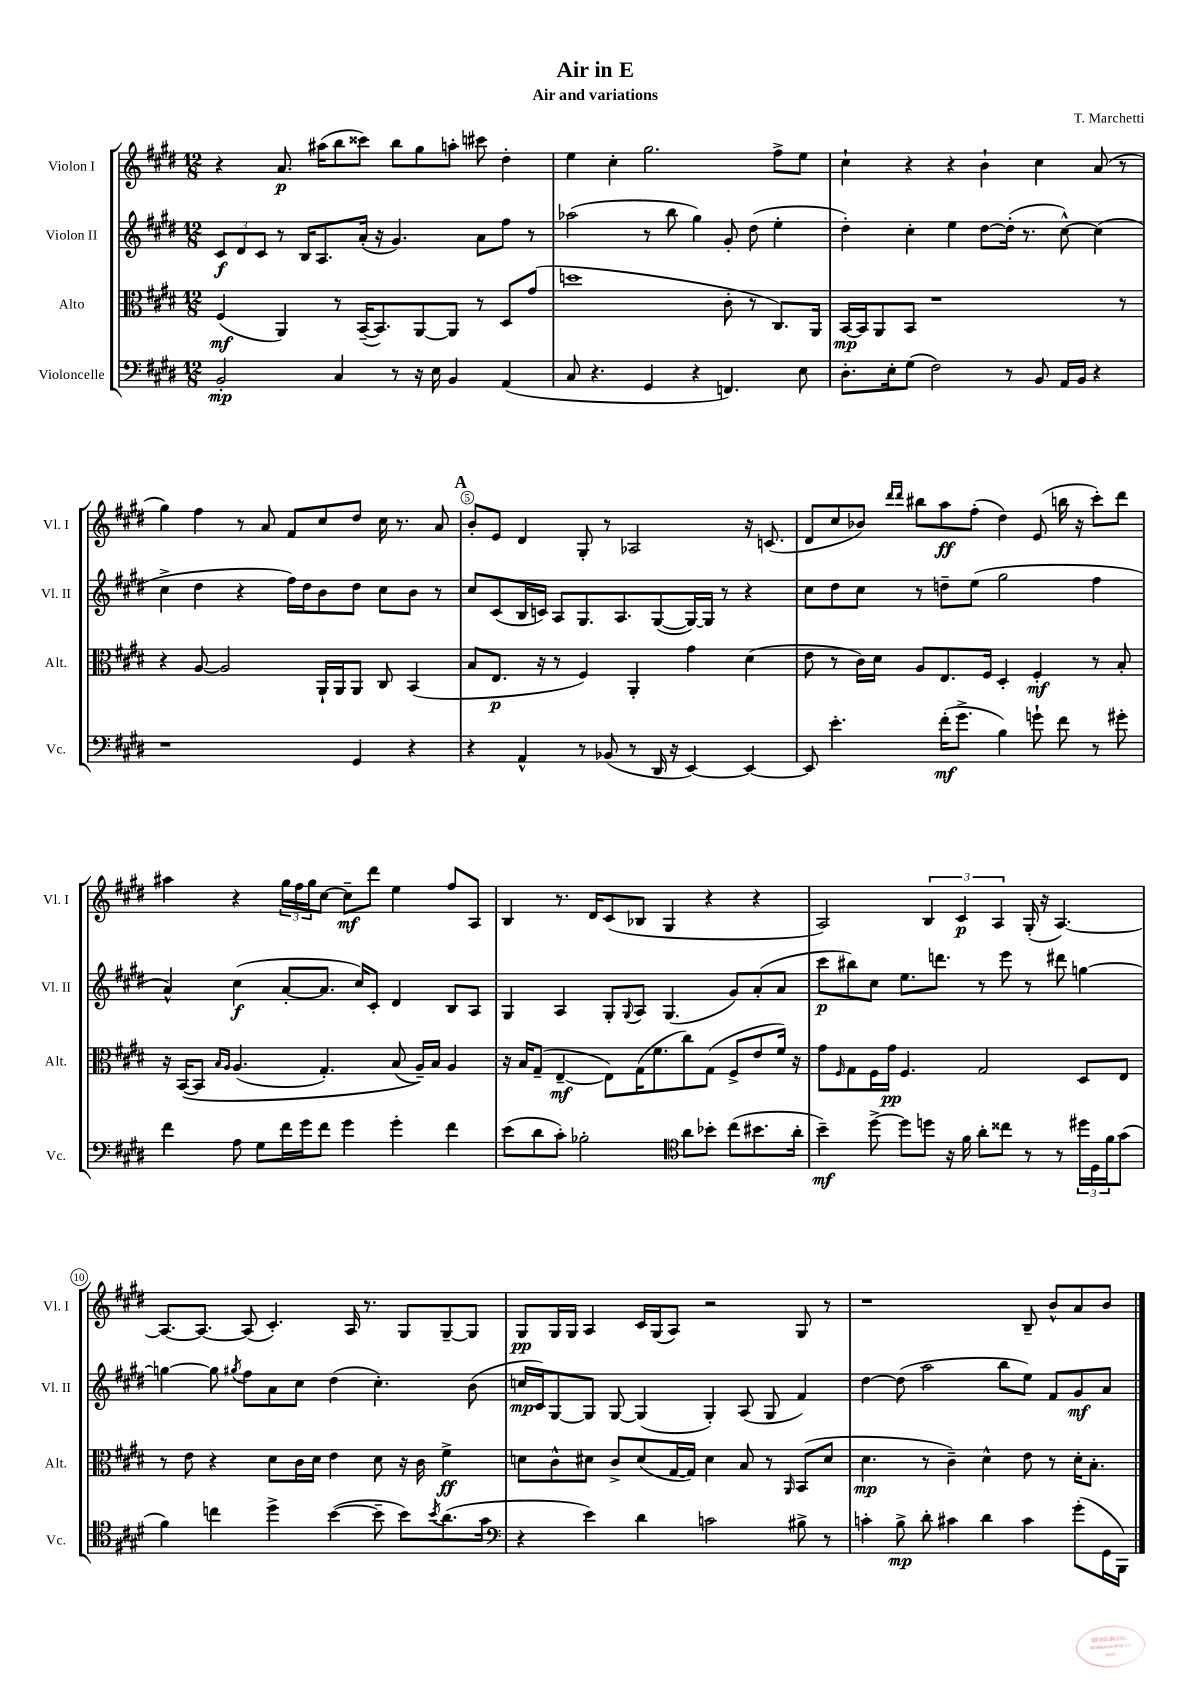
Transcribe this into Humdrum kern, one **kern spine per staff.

**kern	**kern	**kern	**kern
*staff4	*staff3	*staff2	*staff1
*clefF4	*clefC3	*clefG2	*clefG2
*k[f#c#g#d#]	*k[f#c#g#d#]	*k[f#c#g#d#]	*k[f#c#g#d#]
*M12/8	*M12/8	*M12/8	*M12/8
2BB'	(4F#	12c#	4r
.	.	12d#	.
.	.	12c#	.
.	4AA)	8r	8.a
.	.	16B	.
.	.	8.A	(16aa#
4C#	8r	.	8bb
.	([16BB~	(16a'	8ccc##)
.	8.BB])	16r	.
8r	.	4.g#)	8bb
16r	[8AA	.	8gg#
16E	.	.	.
4BB	8AA]	.	8aa'
.	8r	8a	8ccc#
(4AA	8D#	8ff#	4dd#'
.	(8g#	8r	.
=	=	=	=
8C#	1dd	(2aa-	4ee
4.r	.	.	.
.	.	.	4cc#'
4GG#	.	8r	2.gg#
.	.	8bb	.
4r	.	4gg#)	.
4.FF)	8c#'	8g#'	.
.	8r	(8dd#	.
.	8.C#)	4ee'	8ff#^
8E	.	.	8ee
.	16AA	.	.
=	=	=	=
8.D#'	[16BB	4dd#')	4cc#`
.	16BB]	.	.
.	8AA	.	.
16E'	.	.	.
(8G#	8BB	4cc#'	4r
2F#)	1r	.	.
.	.	4ee	4r
.	.	[8dd#	4b`
8r	.	(16dd#']	.
.	.	8.r	.
8BB	.	.	4cc#
16AA	.	[8cc#^^)	.
16BB	.	.	.
4r	.	(4cc#]	(8a
.	8r	.	8r
=	=	=	=
1r	4r	4cc#^	4gg#)
.	[8A	4dd#	4ff#
.	2A]	.	.
.	.	4r	8r
.	.	.	8a
.	.	16ff#)	8f#
.	.	16dd#	.
.	16AA`	8b	8cc#
.	16AA	.	.
4GG#	8AA	8dd#	8dd#
.	8C#	8cc#	16cc#
.	.	.	8.r
4r	(4BB	8b	.
.	.	8r	8a
=	=	=	=
4r	8B	8cc#	8b'
.	8.E	(8c#	8e
4AA^^	.	16B	4d#
.	16r	16c)	.
.	8r	8A	.
8r	4F#)	8.G#	8G#'
(8BB-	.	.	8r
.	.	8.A	.
8r	4AA'	.	2A-
16DD#	.	([8G#	.
16r	.	.	.
[4EE)	4g#	16G#_)	.
.	.	16G#]	.
.	.	8r	.
4EE_	(4d#	4r	16r
.	.	.	(8.c
=	=	=	=
8EE]	8e	8cc#	8d#
4.e'	8r	8dd#	8cc#
.	16c#)	8cc#	8b-)
.	16d#	.	.
.	.	.	16qqddd#
.	.	.	16qqddd#
.	8A	8r	8bb#
(16f#'	8.E	8dd~	8aa
8.g#^	.	.	.
.	.	(8ee	(8ff#'
.	16F#	.	.
4B)	4D#'	2gg#	4dd#)
8g`	4F#'	.	(8e
8f#	.	.	16bb
.	.	.	16r
8r	8r	4ff#	8ccc#')
8g#'	8B'	.	8ddd#
=	=	=	=
4f#	16r	4a^^)	4aa#
.	&([16BB	.	.
.	8BB]	.	.
.	16qqB	.	.
.	16qqA	.	.
8A	(4.A	(4cc#	4r
8G#	.	.	.
16f#	.	[8a'	24gg#
.	.	.	24ff#
16g#	.	.	.
.	.	.	24gg#
8f#	4.G#')	8.a]	[8cc#
4g#	.	.	8cc#~]
.	.	16cc#)	.
.	.	8c#'	8ddd#
4g#'	(8B	4d#	4ee
.	16A~)&)	.	.
.	16B	.	.
4f#	4A	8B	8ff#
.	.	8A	8A
=	=	=	=
(8e	16r	4G#	4B
.	16B	.	.
8d#	(8G#~	.	.
8c#')	[4E~	4A	8.r
2B-'	.	.	.
.	.	.	16d#
.	8E])	8G#'	(8c#
.	.	8qqG#	.
.	(16G#	8A	8B-
.	8.f#	.	.
.	.	(4.G#	4G#
*clefC4	*	*	*
8a	8cc#)	.	.
8b-'	(8G#	.	4r
(8cc#	8F#^	8g#)	.
8.b#	8e	(8a'	4r
.	16f#)	8a	.
16a'	16r	.	.
=	=	=	=
4b~)	8g#	8ccc#	2A)
.	16qqF#	.	.
.	8G#	8bb#)	.
[8dd#^	16F#	8cc#	.
.	16g#	.	.
8dd#]	4.F#	8.ee	.
8dd	.	.	6B
.	.	8.ddd	.
16r	.	.	.
.	.	.	6c#
16f#	.	.	.
8a'	2G#	8r	.
.	.	.	6A
8cc##	.	8eee	.
8r	.	8r	(16G#'
.	.	.	16r
8r	.	8ddd#	[4.A)
24dd#	8D#	[4gg	.
24D#	.	.	.
24f#	.	.	.
(8g#	8E	.	.
=	=	=	=
4f#)	8r	4gg_	8.A_
.	8e	.	.
.	.	.	8.A_
4cc	4r	8gg]	.
.	.	8qgg#	.
.	.	8ff#	(8A]
4dd#^	8d#	8a	4.c#')
.	16c#	8cc#	.
.	16d#	.	.
([4b	4e	(4dd#	.
.	.	.	16A
.	.	.	8.r
8b~]	8d#	4.cc#')	.
8b)	16r	.	8G#
.	16c#	.	.
8qb	.	.	.
(8.a	4f#^	.	[8G#~
.	.	(8b	8G#]
16g#	.	.	.
=	=	=	=
*clefF4	*	*	*
4r	8d	16cc	8G#
.	.	16c#)	.
.	8c#^^	[8G#	16G#
.	.	.	16G#
4e)	8d#	8G#]	4A
.	8c#^	[8G#	.
4d#	(8d#	(4G#]	16c#
.	.	.	(16G#
.	[16G#	.	8A)
.	16G#])	.	.
2c	4d#	4G#')	2r
.	8B	(8A	.
.	8r	8G#	.
.	16qqAA	.	.
8B#^	(8BB	4f#)	8G#
8r	8d#	.	8r
=	=	=	=
4c'	4.d#	[4dd#	1r
8B^	.	(8dd#]	.
8d#'	8r	2aa	.
4c#	4c#~)	.	.
4d#	4d#^^	.	.
.	.	8bb	.
4c#	8e	8ee)	8B~
.	8r	8f#	8b^^
(8g#'	16d#'	8g#	8a
.	8.B'	.	.
16GG#	.	8a	8b
16BBB)	.	.	.
==	==	==	==
*-	*-	*-	*-
